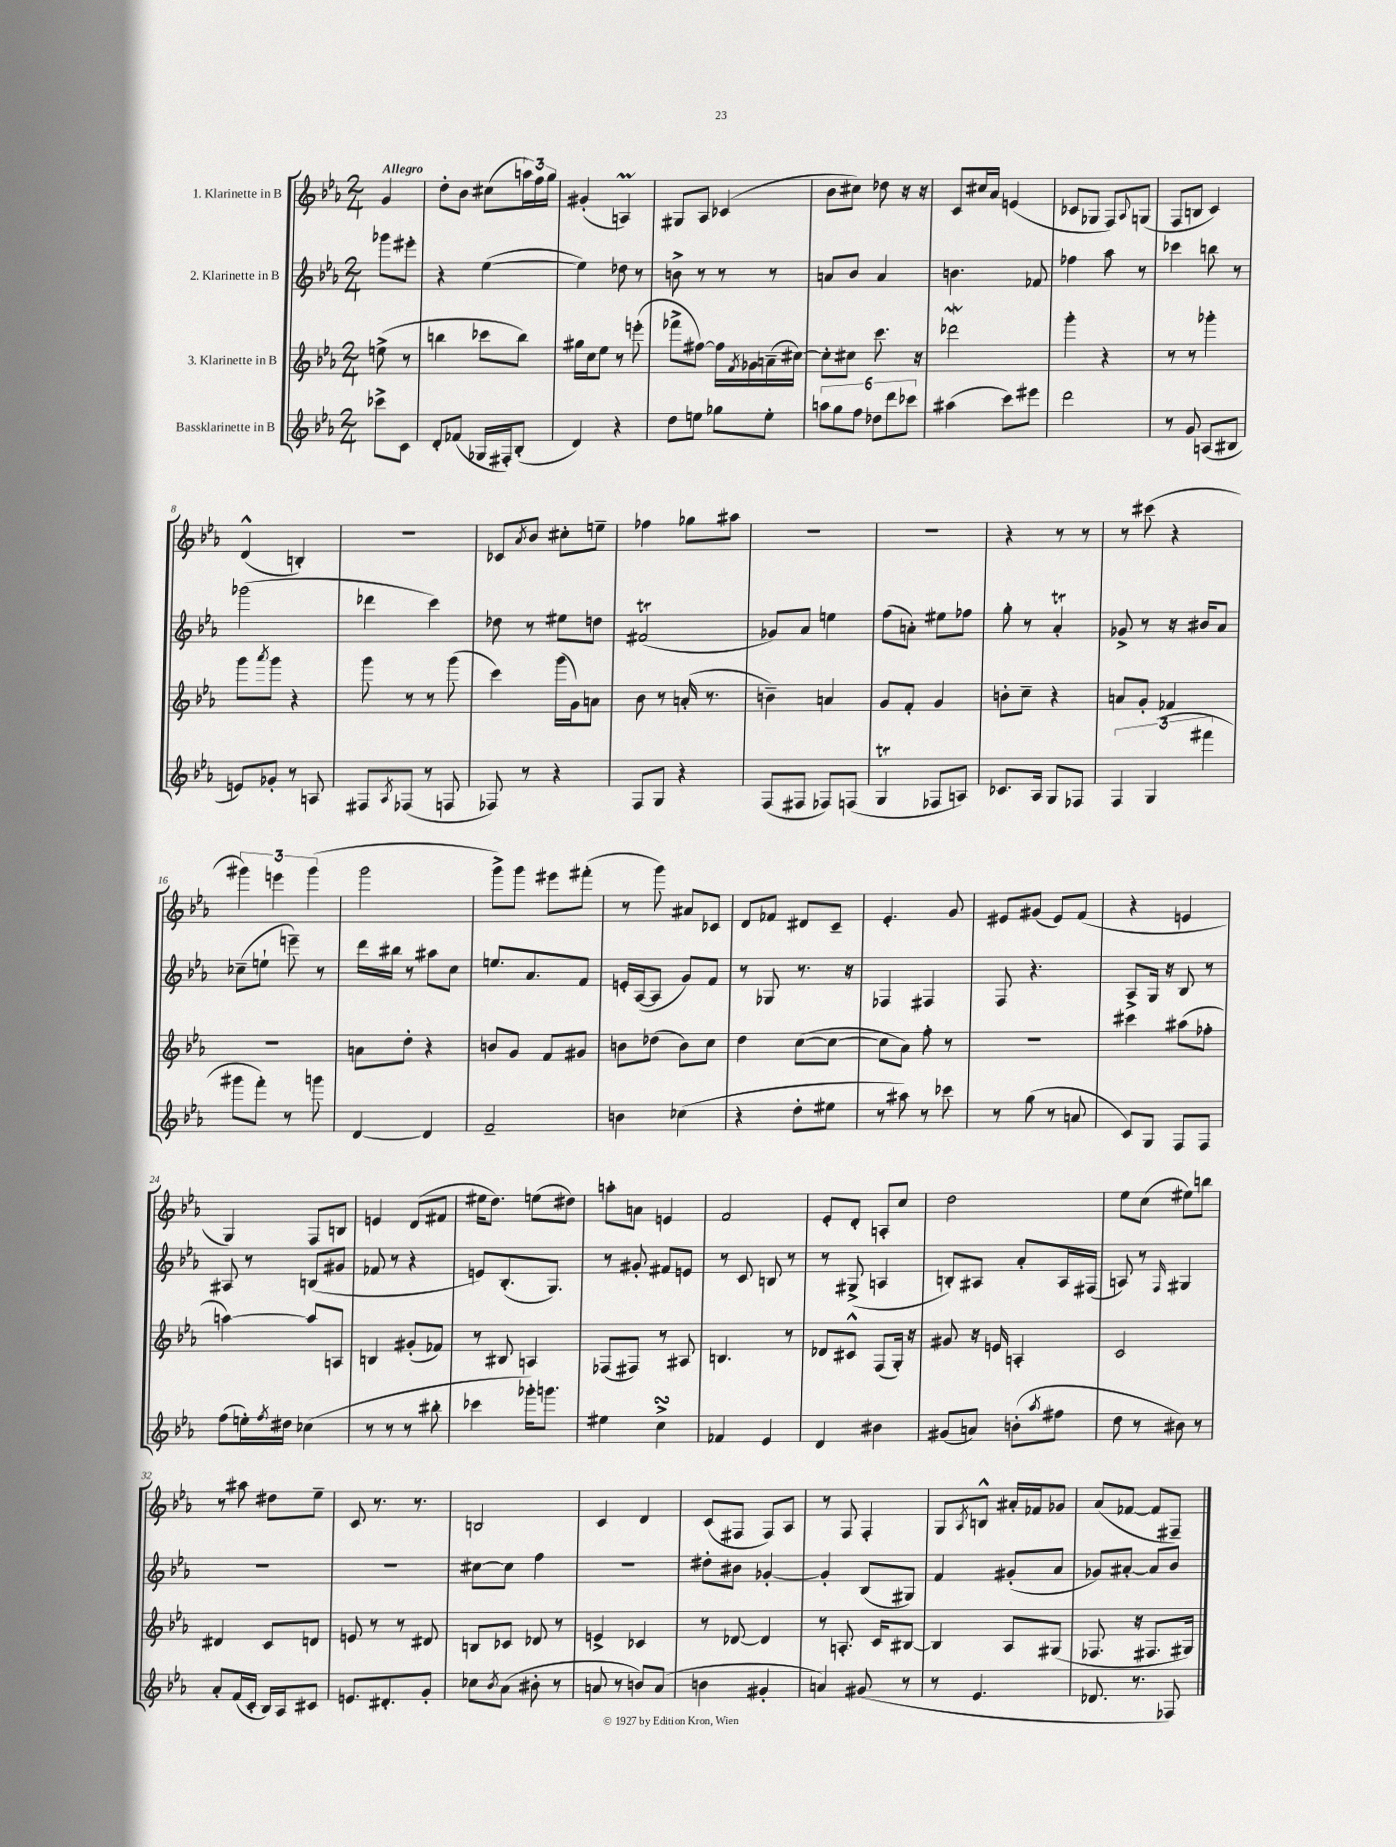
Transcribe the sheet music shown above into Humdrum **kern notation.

**kern	**kern	**kern	**kern
*part4	*part3	*part2	*part1
*staff4	*staff3	*staff2	*staff1
*I"Bassklarinette in B	*I"3. Klarinette in B	*I"2. Klarinette in B	*I"1. Klarinette in B
*clefG2	*clefG2	*clefG2	*clefG2
*k[b-e-a-]	*k[b-e-a-]	*k[b-e-a-]	*k[b-e-a-]
*M2/4	*M2/4	*M2/4	*M2/4
=	=	=	=
!	!	!	!LO:TX:a:B:t=Allegro
8ccc-X^\L	(8een^\	8ggg-X\L	4g/
8c\J	8r	8eee#X'\J	.
=1	=1	=1	=1
8d'/L	4bbn\	4r	8dd'\L
(8f-X/J	.	.	8b-\J
16G-X/LL	8ccc-X\L	([4ee-\	(8cc#X\L
16F#X'/J)	.	.	.
(8B-'/J	8bb\J)	.	24aan\L)
.	.	.	24ff\
.	.	.	24gg\JJ
=2	=2	=2	=2
4d/)	16gg#X\LL	4ee-\])	(4g#X'/
.	16cc\J	.	.
.	8ee-\J	.	.
4r	8r	8dd-X\	4Anm/)
.	(8eeen'\	8r	.
=3	=3	=3	=3
8dd\L	8fff-X^\L	8bn^\	8G#X/L
8een\J	[8ff#X\J)	8r	8A-/J
8gg-X\L	16ff#\LL]	8r	(4c-X/
.	8qf/	.	.
.	16g-X\	.	.
8ee'\J	(16an~\	8r	.
.	[16cc#X\JJ)	.	.
=4	=4	=4	=4
12aan\L	8cc#'\L]	8an/L	8b-\L
12gg\	.	.	.
.	8cc#X\J	8b-/J	8cc#X\J)
12ff\J	.	.	.
12dd-X\L	8.ccc\	4a/	8dd-X\
12ddd\	.	.	.
.	.	.	16r
12ccc-X\J	.	.	.
.	16r	.	16r
=5	=5	=5	=5
(4aa#X\	2ddd-Xw\	4.bn\	8c/L
.	.	.	16cc#X/L
.	.	.	16a-/JJ
8ccc\L)	.	.	(4en/
8eee#X\J	.	8f-X/	.
=6	=6	=6	=6
2ddd\	4ggg'\	4ff-X\	8c-X/L
.	.	.	8G-X/J
.	4r	8aa-\	8F/L)
.	.	.	8qqA-/
.	.	8r	(8Gn/J
=7	=7	=7	=7
8r	8r	4ccc-X\	8F/L
8g/	8r	.	8Bn/J
(8An/L	4ggg-X'\	8bbn\	4c/)
8B#X/J	.	8r	.
!!LO:LB:g=z
=8	=8	=8	=8
8en/L)	8ggg\L	(2ggg-X\	(4d^^/
.	8qaaa-/	.	.
8g-X'/J	8ggg\J	.	.
8r	4r	.	4Bn'/)
8An/	.	.	.
=9	=9	=9	=9
8F#X/L	8ggg\	4ddd-X\	2r
8qA-/	.	.	.
(8F-X/J	8r	.	.
8r	8r	4ccc\)	.
8Fn/	(8ggg\	.	.
=10	=10	=10	=10
8F-X/)	4ccc\)	8dd-X\	8c-X/L
.	.	.	8qa-/
8r	.	8r	8b-/J
4r	(16ggg\LL	8ee#X\L	8cc#X'\L
.	16g\J)	.	.
.	8an\J	8ddn\J	8een~\J
=11	=11	=11	=11
8F/L	8b-\	(2f#Xt/	4ff-X\
8G/J	8r	.	.
4r	(16an'/	.	8gg-X\L
.	8.r	.	.
.	.	.	8aa#X\J
=12	=12	=12	=12
(8F/L	4bn~\)	8g-X/L)	2r
8F#X/J	.	8a-/J	.
8F-X/L)	4an/	4een\	.
(8Fn/J	.	.	.
=13	=13	=13	=13
4Gt/	8g/L	(8ff\L	2r
.	8f'/J	8an'\J)	.
8F-X/L	4g/	8ee#X\L	.
8An/J)	.	8ff-X\J	.
=14	=14	=14	=14
8.c-X/L	8bn'\L	8gg'\	4r
.	8cc~\J	8r	.
16A-/Jk	.	.	.
8G/L	4r	4a-T'/	8r
8F-X/J	.	.	8r
=15	=15	=15	=15
6F/	8an/L	8g-X^/	8r
.	8g'/J	8r	(8ccc#X\
(6G/	.	.	.
.	4f-X/	16r	4r
.	.	16b#X/KL	.
6fff#X\	.	.	.
.	.	8a-/J	.
!!LO:LB:g=z
=16	=16	=16	=16
8ggg#X\L	2r	(8cc-X~\L	6ggg#X\)
8fff'\J)	.	8een`\J	.
.	.	.	6eeen\
8r	.	8eeen~\)	.
.	.	.	(6ggg#\
8gggn\	.	8r	.
=17	=17	=17	=17
[4d/	8an\L	16ddd\LL	2ggg\
.	.	16bb#X\JJ	.
.	8dd'\J	8r	.
4d/]	4r	8aa#X\L	.
.	.	8cc\J	.
=18	=18	=18	=18
2f~/	8bn/L	8.een/L	8ggg^\L)
.	8g/J	.	8ggg\J
.	.	8.a-/	.
.	8f/L	.	8eee#X\L
.	8g#X/J	8f/J	(8fff#X'\J
=19	=19	=19	=19
4bn\	8bn\L	16en'/LL	8r
.	.	([16A-/J	.
.	(8dd-X\J	8A-/J]	8ggg\)
(4cc-X\	8b\L)	8g/L)	8a#X/L
.	8cc\J	8f/J	8c-X/J
=20	=20	=20	=20
4r	4dd\	8r	8d/L
.	.	8G-X/	8f-X/J
8dd'\L	([8cc\L	8.r	8d#X/L
8ee#X\J	8cc\J_	.	8c~/J
.	.	16r	.
=21	=21	=21	=21
8r	8cc\L]	4F-X/	4.e-'/
8aa#X\)	8a-\J)	.	.
8r	8ff'\	4F#X/	.
8ccc-X\	8r	.	8g/
=22	=22	=22	=22
8r	2r	8F/	8e#X/L
(8gg\	.	4.r	(8g#X/J
8r	.	.	8e#/L)
8an/	.	.	(8f/J
=23	=23	=23	=23
8c/L)	4ccc#X\	8A-^/L	4r
8G/J	.	16G/Jk	.
.	.	16r	.
8F/L	(8aa#X\L	8B-/	4en/
8F/J	8ff-X'\J	8r	.
!!LO:LB:g=z
=24	=24	=24	=24
(8ff\L	[4aan\)	8A#X/	4G/)
16een'\L)	.	8r	.
8qff/	.	.	.
16dd#X\JJ	.	.	.
(4cc-X\	8aa/L]	(8Bn/L	8F/L
.	8An/J	8g#X/J	8Bn/J
=25	=25	=25	=25
8r	4Bn/	8f-X/	4en/
8r	.	8r	.
8r	(8g#X'/L	4r	(8d/L
8bb#X'\	8f-X/J)	.	8f#X/J
=26	=26	=26	=26
4ccc-X\	8r	8en/L)	16ee#X\KL
.	.	.	8.dd\J)
.	8B#X/	(8.B-'/	.
16ggg-X'\KL)	4An/	.	(8een\L
8.gggn\J	.	8.G/J)	.
.	.	.	8dd#X\J)
=27	=27	=27	=27
4ee#X\	(8F-X/L	8r	8aan'\L
.	8F#X/J)	8g#X'/	8an\J
4ccsSSS^\	8r	8f#X/L	4en/
.	8A#X/	8en/J	.
=28	=28	=28	=28
4f-X/	4.Bn/	8r	2f/
.	.	8c/	.
4e-/	.	8Bn/	.
.	8r	8r	.
=29	=29	=29	=29
4d/	8d-X/L	8r	8e-'/L
.	8c#X^^/J	(8G#X^/	8d'/J
4b#X\	(8F/L	4An/	8An'/L
.	16G'/Jk)	.	8cc/J
.	16r	.	.
=30	=30	=30	=30
(8g#X/L	8g#X/	8Bn'/L)	2dd\
8an/J)	16r	8A#X/J	.
.	16en/	.	.
(8bn'\L	4An'/	8a-'/L	.
8qaa-/	.	.	.
8ff#X\J	.	16A#/L	.
.	.	(16F#X/JJ	.
=31	=31	=31	=31
8dd\	2c/	8An/)	8ee-\L
8r	.	8r	(8cc\J
.	.	16qqF/	.
8b#X\)	.	4G#X/	8ee#X\L)
8r	.	.	8bbn\J
!!LO:LB:g=z
=32	=32	=32	=32
8a-'/L	4d#X/	2r	8r
(16f/L	.	.	8aa#X\
16c'/JJ	.	.	.
16B-/LL)	8c/L	.	8dd#X\L
16A-/J	.	.	.
8c#X/J	8dn/J	.	8ee-~\J
=33	=33	=33	=33
8.en/L	8en/	2r	8c/
.	8r	.	8.r
8.d#X'/	.	.	.
.	8r	.	.
.	.	.	8.r
8g'/J	8d#X/	.	.
=34	=34	=34	=34
8cc-X\L	8Bn/L	[8cc#X\L	2Bn/
8qb-/	.	.	.
(8a-\J	8c-X/J	8cc#\J]	.
8b#X'\	8d-X/	4ff\	.
8r	8r	.	.
=35	=35	=35	=35
8an/	4en^/	2r	4c/
8r	.	.	.
8bn/L)	4c-X/	.	4d/
(8a/J	.	.	.
=36	=36	=36	=36
4bn\	8r	8dd#X'\L	(8c/L
.	[8d-X/	8b#X\J	8F#X/J
4g#X'/	4d-/]	[4g-X'/	8F#/L)
.	.	.	8A-/J
=37	=37	=37	=37
4an/)	8r	4g-'/]	8r
.	8.An'/	.	8F/
(8g#X/	.	(8B-/L	4F'/
.	16c/KL	.	.
8r	[8B#X/J	8G#X/J)	.
=38	=38	=38	=38
8r	4B#/]	4f/	8G/L
.	.	.	8qA-/
4.e-/	.	.	8Bn^^/J
.	8A-/L	(8g#X'/L	16a#X'/LL
.	.	.	16f-X/J
.	(8G#X/J	8a-/J	8g-X/J
=39	=39	=39	=39
8.d-X/	8.F-X/	8g-X/L)	(8a-/L
.	.	[8a#X'/J	[8f-X/J
8.r	16r	.	.
.	8.F#X/L	8a#/L]	8f-/L]
8F-X/)	.	8b-/J	8F#X~/J)
.	16G#X/Jk)	.	.
==	==	==	==
*-	*-	*-	*-
